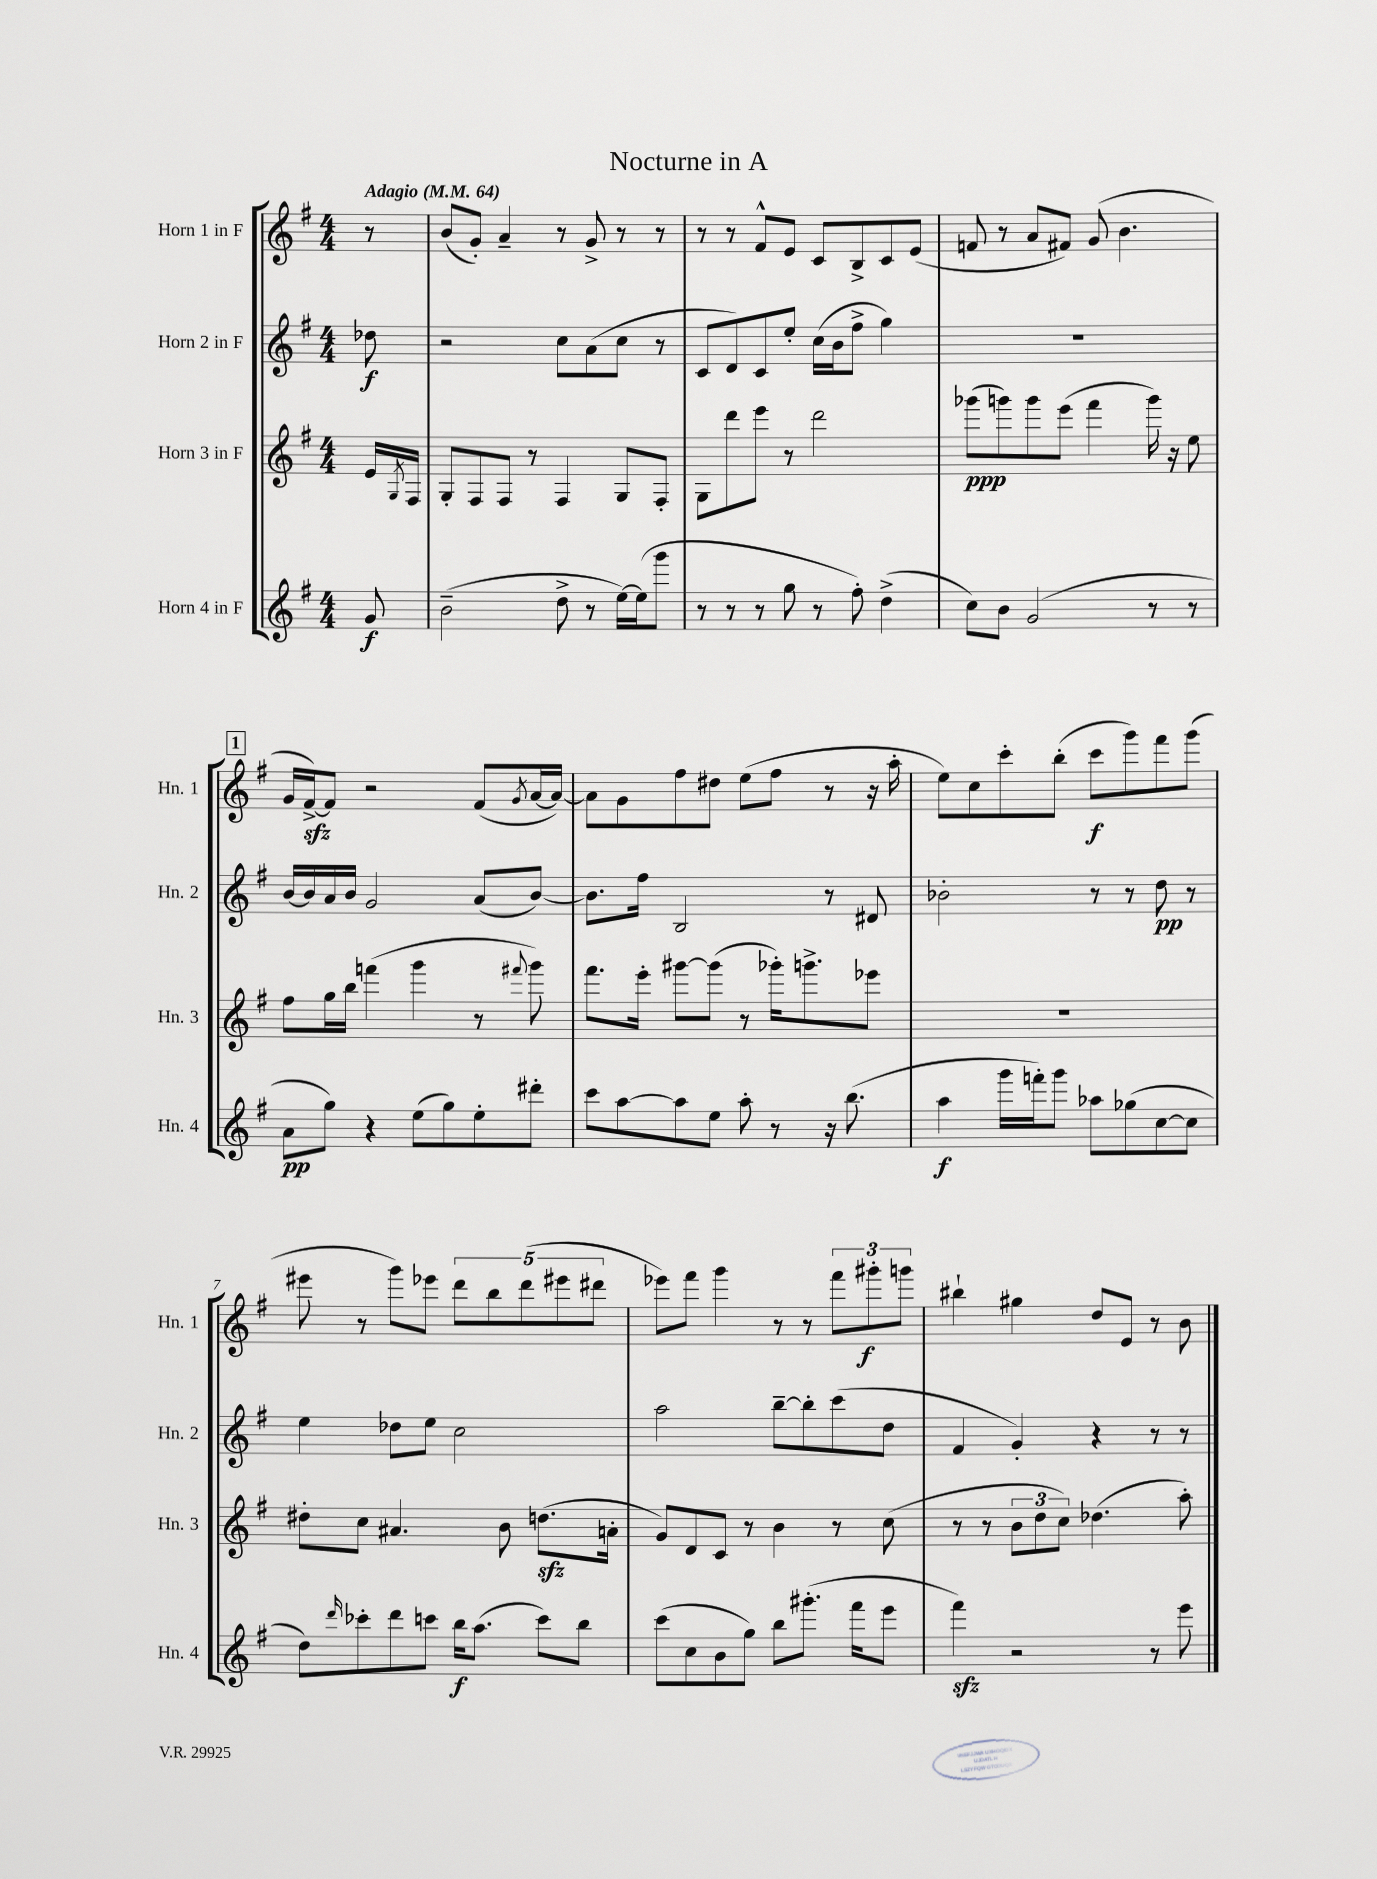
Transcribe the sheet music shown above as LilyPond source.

\header { title = "Nocturne in A" }
<<
\new StaffGroup <<
\new Staff = "s0" \with { instrumentName = "Horn 1 in F" shortInstrumentName = "Hn. 1" } {
    \clef treble \key g \major \numericTimeSignature \time 4/4 \partial 8 \tempo "Adagio" 4 = 64
    r8 |
    b'8( g'8-.) a'4-- r8 g'8-> r8 r8 |
    r8 r8 fis'8-^ e'8 c'8 b8-> c'8 e'8( |
    f'8 r8 a'8 fis'8) g'8( b'4. |
    \mark \markup { \box "1" } g'16 fis'16~->\sfz) fis'8 r2 fis'8( \acciaccatura { g'8 } a'16~ a'16~) |
    a'8 g'8 fis''8 dis''8 e''8( fis''8 r8 r16 a''16-. |
    e''8) c''8 c'''8-. b''8-.( c'''8\f g'''8) fis'''8 g'''8( |
    eis'''8 r8 g'''8) ees'''8 \tuplet 5/4 { d'''8 b''8 d'''8( eis'''8 dis'''8 } |
    ees'''8) fis'''8 g'''4 r8 r8 \tuplet 3/2 { fis'''8 gis'''8-.\f g'''8 } |
    bis''4-! gis''4 d''8 e'8 r8 b'8 \bar "|." |
}
\new Staff = "s1" \with { instrumentName = "Horn 2 in F" shortInstrumentName = "Hn. 2" } {
    \clef treble \key g \major \numericTimeSignature \time 4/4 \partial 8
    des''8\f |
    r2 c''8 a'8( c''8 r8 |
    c'8 d'8) c'8 e''8-. c''16( b'16 fis''8-> g''4) |
    R1 |
    \mark \markup { \box "1" } b'16~ b'16 a'16 b'16 g'2 a'8( b'8~) |
    b'8. fis''16 b2 r8 dis'8 |
    bes'2-. r8 r8 d''8\pp r8 |
    e''4 des''8 e''8 c''2 |
    a''2 b''8~-- b''8-. c'''8( d''8 |
    fis'4 g'4-.) r4 r8 r8 \bar "|." |
}
\new Staff = "s2" \with { instrumentName = "Horn 3 in F" shortInstrumentName = "Hn. 3" } {
    \clef treble \key g \major \numericTimeSignature \time 4/4 \partial 8
    e'16 \acciaccatura { g8 } fis16 |
    g8-. fis8 fis8 r8 fis4 g8 fis8-. |
    g8 d'''8 e'''8 r8 d'''2 |
    ges'''8\ppp( g'''8) g'''8 e'''8( fis'''4 g'''16) r16 e''8 |
    \mark \markup { \box "1" } fis''8 g''16 b''16 f'''4( g'''4 r8 \appoggiatura { fis'''8 } g'''8) |
    fis'''8. e'''16-. gis'''8~ gis'''8( r8 ges'''16-.) g'''8.-> ees'''8 |
    R1 |
    dis''8-. c''8 ais'4. b'8 d''8.\sfz( a'16-. |
    g'8) d'8 c'8 r8 b'4 r8 c''8( |
    r8 r8 \tuplet 3/2 { b'8 d''8 c''8) } des''4.( a''8-.) \bar "|." |
}
\new Staff = "s3" \with { instrumentName = "Horn 4 in F" shortInstrumentName = "Hn. 4" } {
    \clef treble \key g \major \numericTimeSignature \time 4/4 \partial 8
    g'8\f |
    b'2--( d''8-> r8 e''16~) e''16( g'''8 |
    r8 r8 r8 g''8 r8 fis''8-.) d''4->( |
    c''8) b'8 g'2( r8 r8 |
    \mark \markup { \box "1" } a'8\pp g''8) r4 e''8( g''8) e''8-. dis'''8-. |
    c'''8 a''8~ a''8 e''8 a''8-. r8 r16 b''8.( |
    a''4\f g'''16 f'''16-.) g'''8 aes''8 ges''8( c''8~ c''8 |
    d''8) \grace { d'''16 } ces'''8-. d'''8 c'''8 b''16\f a''8.( c'''8) b''8 |
    c'''8( c''8 b'8 g''8) b''8 gis'''8.-.( fis'''16 e'''8 |
    fis'''4\sfz) r2 r8 e'''8 \bar "|." |
}
>>
>>
